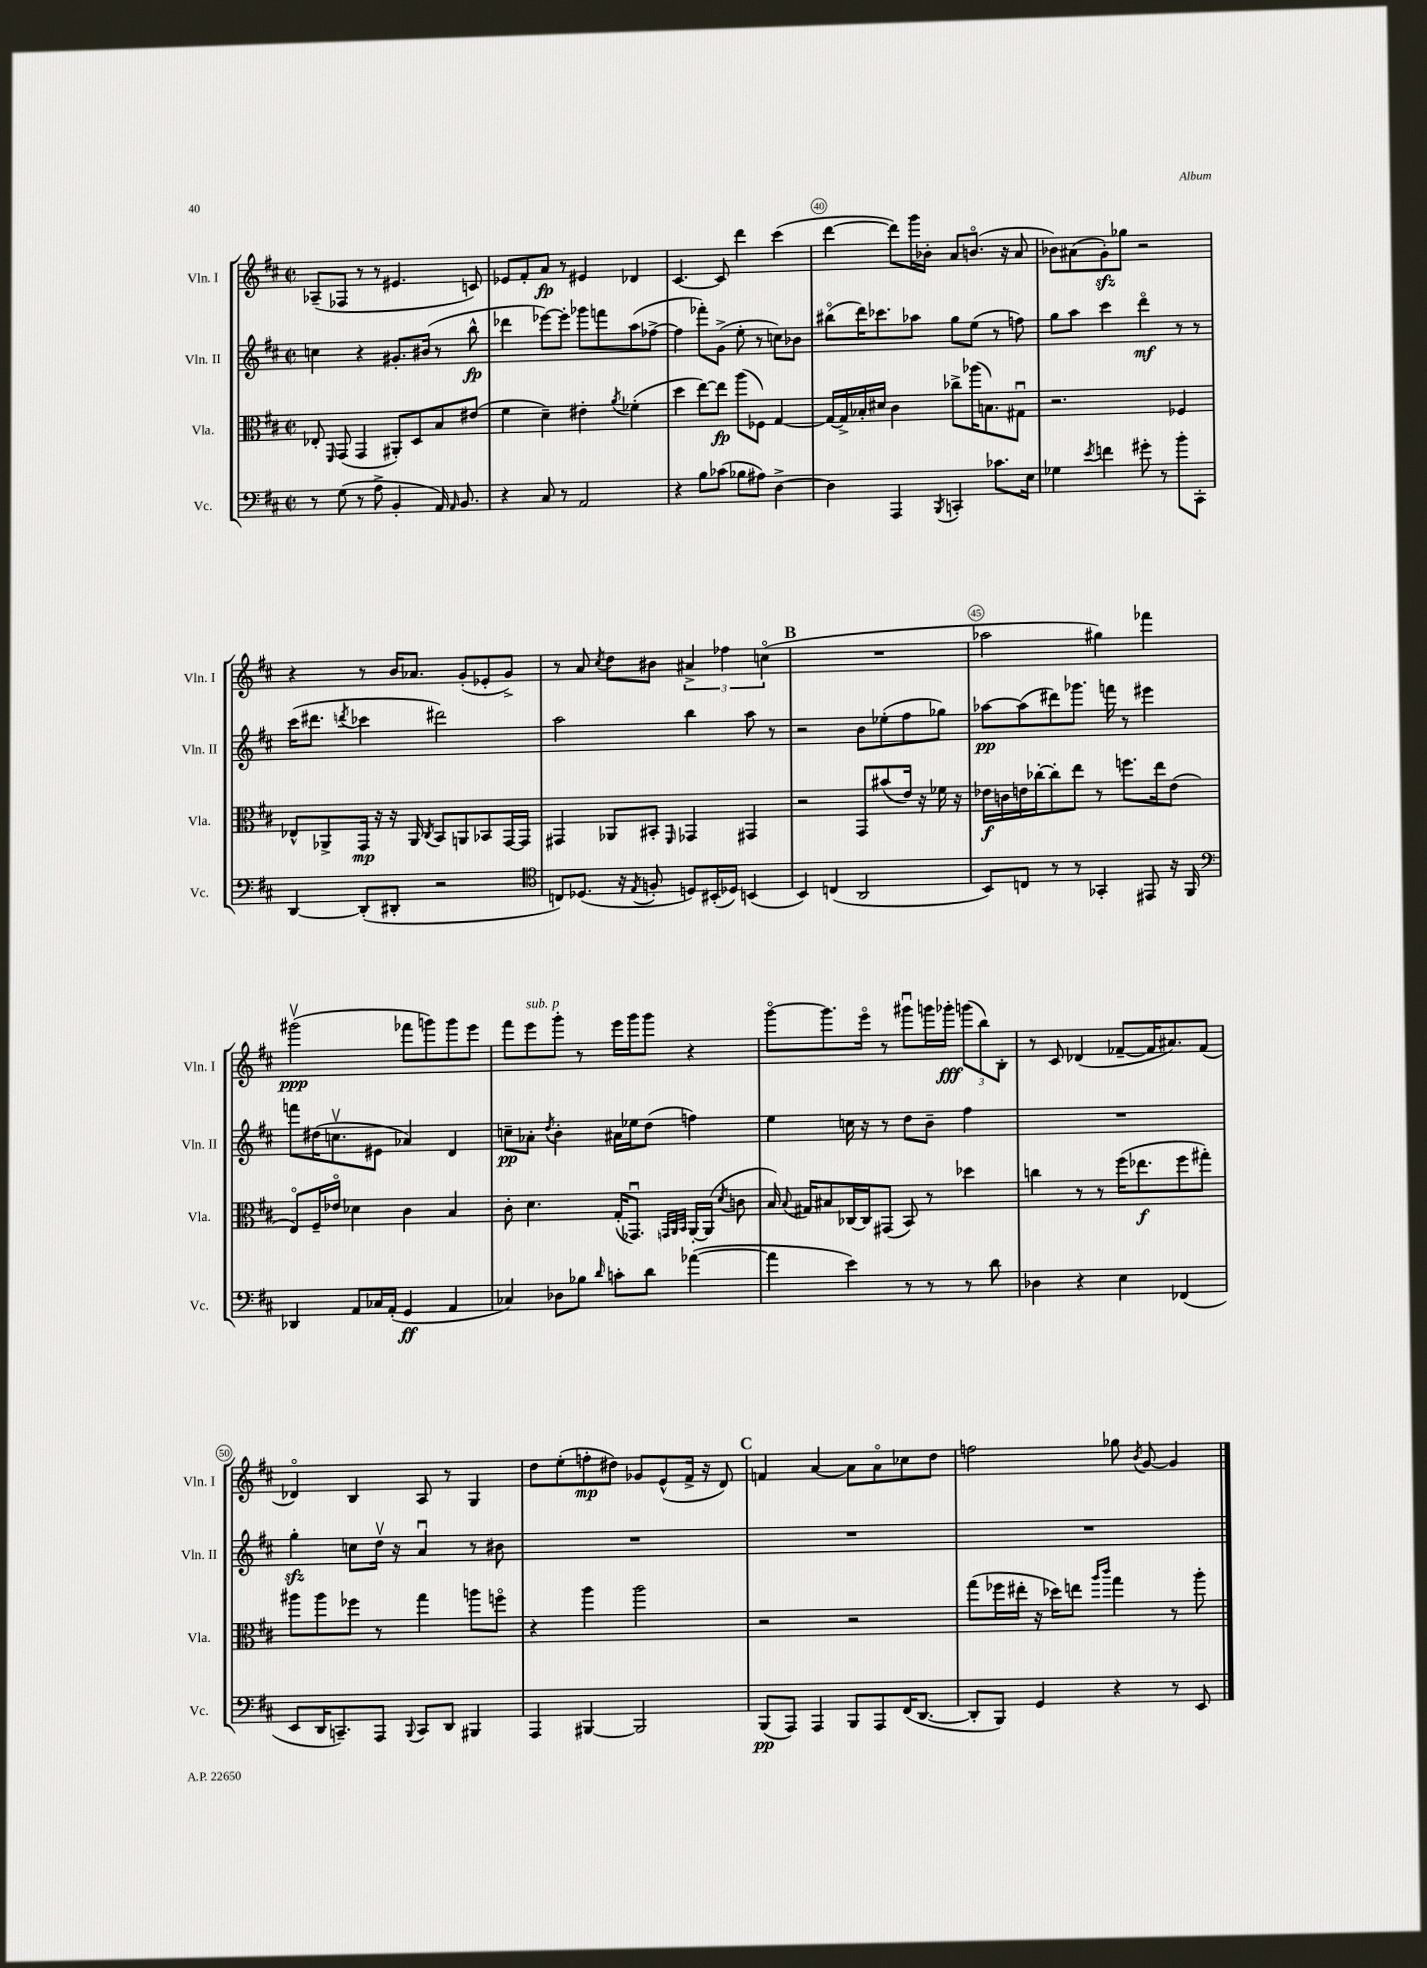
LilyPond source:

<<
\new StaffGroup <<
\new Staff = "s0" \with { instrumentName = "Vln. I" shortInstrumentName = "Vln. I" } {
    \clef treble \key d \major \defaultTimeSignature \time 2/2
    \autoBeamOff aes8[--( fes8] r8 r8 eis'4. c'8) |
    ees'8[ fis'8-. a'8]\fp r8 eis'4 des'4 |
    cis'4.~ cis'8 d'''4 cis'''4( |
    d'''4~ d'''8[) g'''16 bes'16]-. a'8[ b'8.]\flageolet( r16 a'8 |
    bes'8[) ais'8( g'8-.\sfz) ges''8] r2 |
    r4 r8 b'16[ aes'8.] g'8[-.( ees'8-. g'8]->) |
    r8 a'8 \acciaccatura { cis''8 } d''8[ bis'8] \tuplet 3/2 { ais'4-> fes''4 c''4\flageolet( } |
    \mark \markup { \bold "B" } R1 |
    aes''2 gis''4) fes'''4 |
    gis'''2\upbow\ppp( fes'''8[ g'''8) g'''8 e'''8] |
    fis'''8[ e'''8^\markup { \italic "sub. p" } g'''8]-. r8 e'''16[ g'''16 g'''8] r4 |
    g'''8[~\flageolet g'''8. e'''16]\flageolet r8 gis'''8[\downbow g'''16 ges'''16]-.\fff \tuplet 3/2 { g'''8[( b''8) b8]-. } |
    r8 cis'8 des'4( fes'8[~-- fes'16 ais'8.) fes'8]( |
    des'4\flageolet) b4 a8 r8 g4 |
    d''8[ e''8-.( f''8-.\mp dis''8]) ges'8[ e'8-^( fis'16]-> r16 d'8) |
    \mark \markup { \bold "C" } f'4 a'4~ a'8[ a'8\flageolet ces''8 d''8] |
    f''2 ges''8 \acciaccatura { b'8 } g'8~ g'4 \bar "|." |
}
\new Staff = "s1" \with { instrumentName = "Vln. II" shortInstrumentName = "Vln. II" } {
    \clef treble \key d \major \defaultTimeSignature \time 2/2
    \autoBeamOff c''4 r4 gis'8.[-. bis'16]( r8 b''8-^\fp |
    des'''4 ees'''8[~) ees'''8]-. ges'''8[ f'''8 a''8( fes''8]~-> |
    fes''4 fes'''8[-.) g'8]->( e''8-. r8 c''8[) bes'8] |
    bis''8[\flageolet( d'''16) ces'''8. aes''8] g''8[ e''8]( r8 f''8) |
    g''8[ a''8] cis'''4 d'''4\flageolet\mf r8 r8 |
    cis'''16[( dis'''8.] \acciaccatura { d'''8 } ces'''4 dis'''2) |
    a''2 b''4 a''8 r8 |
    \mark \markup { \bold "B" } r2 b'8[ ees''8-.( fis''8 ges''8]) |
    aes''8[~\pp aes''8( dis'''8) ges'''8.] f'''16 r8 eis'''4 |
    f'''8[ dis''16( c''8.\upbow eis'8] aes'4) d'4 |
    c''8[--\pp aes'8]-. \acciaccatura { d''8 } b'4-. ais'16[ ees''16 d''8]( f''4) |
    e''4 c''16 r16 r8 d''8[ b'8]-- fis''4 |
    R1 |
    g''4-.\sfz c''8[ d''16]\upbow r16 a'4\downbow r8 bis'8 |
    R1 |
    \mark \markup { \bold "C" } R1 |
    R1 \bar "|." |
}
\new Staff = "s2" \with { instrumentName = "Vla." shortInstrumentName = "Vla." } {
    \clef alto \key d \major \defaultTimeSignature \time 2/2
    \autoBeamOff ees8-. \grace { fis,16 } g,8( g,4 ais,8[-.) d8 b8 eis'8]( |
    fis'4 d'4--) eis'4-. \acciaccatura { a'8 } fes'4-.( |
    d''4 e''8[~) e''8]\fp a''8[( fes8]) g4~ |
    g16[~ g16-> bes16-. dis'16] cis'4 ces''8[-> aes''16( b8.) gis8]\downbow |
    r2. fes4 |
    ees8[-^ aes,8-> g,16]\mp r16 r16 aes,16 \acciaccatura { cis8 } b,8[ a,8 bes,8 g,16~ g,16] |
    gis,4 aes,8[ bis,8]-. \grace { fis,16 } ges,4 gis,4 |
    \mark \markup { \bold "B" } r2 g,8[ bis'8( e'16]) r16 fes'16 r16 |
    ees'16[\f c'16 e'16 ces''16~-. ces''8-. e''8] r8 f''8.[ e''16 e'8]( |
    e8[\flageolet) fis16-- ees'16]\flageolet des'4 cis'4 b4 |
    cis'8-. d'4. g16[-.( ges,8.]\downbow) \grace { g,32[ a,32 b,32] } a,16[~-. a,16]( \acciaccatura { d'8 } c'8 |
    b16) \appoggiatura { b8 } gis16[ bis8 ces16~ ces16 gis,8]( b,8) r8 des''4 |
    c''4 r8 r8 fis''16[( ees''8.\f fis''8 gis''8]-.) |
    ais''8[ ais''8 fes''8] r8 g''4 a''8[ f''8]\flageolet |
    r4 a''4 a''2 |
    \mark \markup { \bold "C" } r2 r2 |
    g''8[( fes''16 eis''16]-. r16 des''16[) e''8] \grace { a''16[ cis'''16] } g''4 r8 a''8-. \bar "|." |
}
\new Staff = "s3" \with { instrumentName = "Vc." shortInstrumentName = "Vc." } {
    \clef bass \key d \major \defaultTimeSignature \time 2/2
    \autoBeamOff r8 g8( r8 a8-> b,4-. a,16) \grace { a,16 } b,8. |
    r4 cis8 r8 a,2 |
    r4 b8[ ces'8]( bes8[ ais8]) d4~-> |
    d4 a,,4 \acciaccatura { b,,8 } c,4-. ces'8.[ e16] |
    ges4 \acciaccatura { e'8 } f'4 gis'8-. r8 b'8[-. cis,8]-. |
    d,4~ d,8[-.( dis,8]-. r2 |
    \clef tenor c8[) des8.]( r16 \acciaccatura { e8 } f8-. d8[) bis,16-.( des16]) b,4( |
    \mark \markup { \bold "B" } b,4) c4( a,2 |
    b,8[) c8] r8 r8 ges,4-. eis,8 r16 fis,16 |
    \clef bass des,4 a,8[ ces16 a,16]-.( g,4\ff a,4 |
    ces4) des8[ bes8] \grace { d'16 } c'8[-. d'8] aes'4~( |
    aes'4 e'4) r8 r8 r8 d'8 |
    des4 r4 e4 fes,4( |
    e,8[ d,16 c,8.--) a,,8] \appoggiatura { b,,8 } c,8[ d,8] bis,,4 |
    a,,4 bis,,4~ bis,,2 |
    \mark \markup { \bold "C" } b,,8[\pp( a,,8]) a,,4 b,,8[ a,,8 fis,16( d,8.]~ |
    d,8[-. b,,8]) g,4 r4 r8 e,8 \bar "|." |
}
>>
>>
\layout { \context { \Score currentBarNumber = #37 \override BarNumber.break-visibility = ##(#f #t #t) barNumberVisibility = #(every-nth-bar-number-visible 5) \override BarNumber.stencil = #(make-stencil-circler 0.1 0.3 ly:text-interface::print) } }
